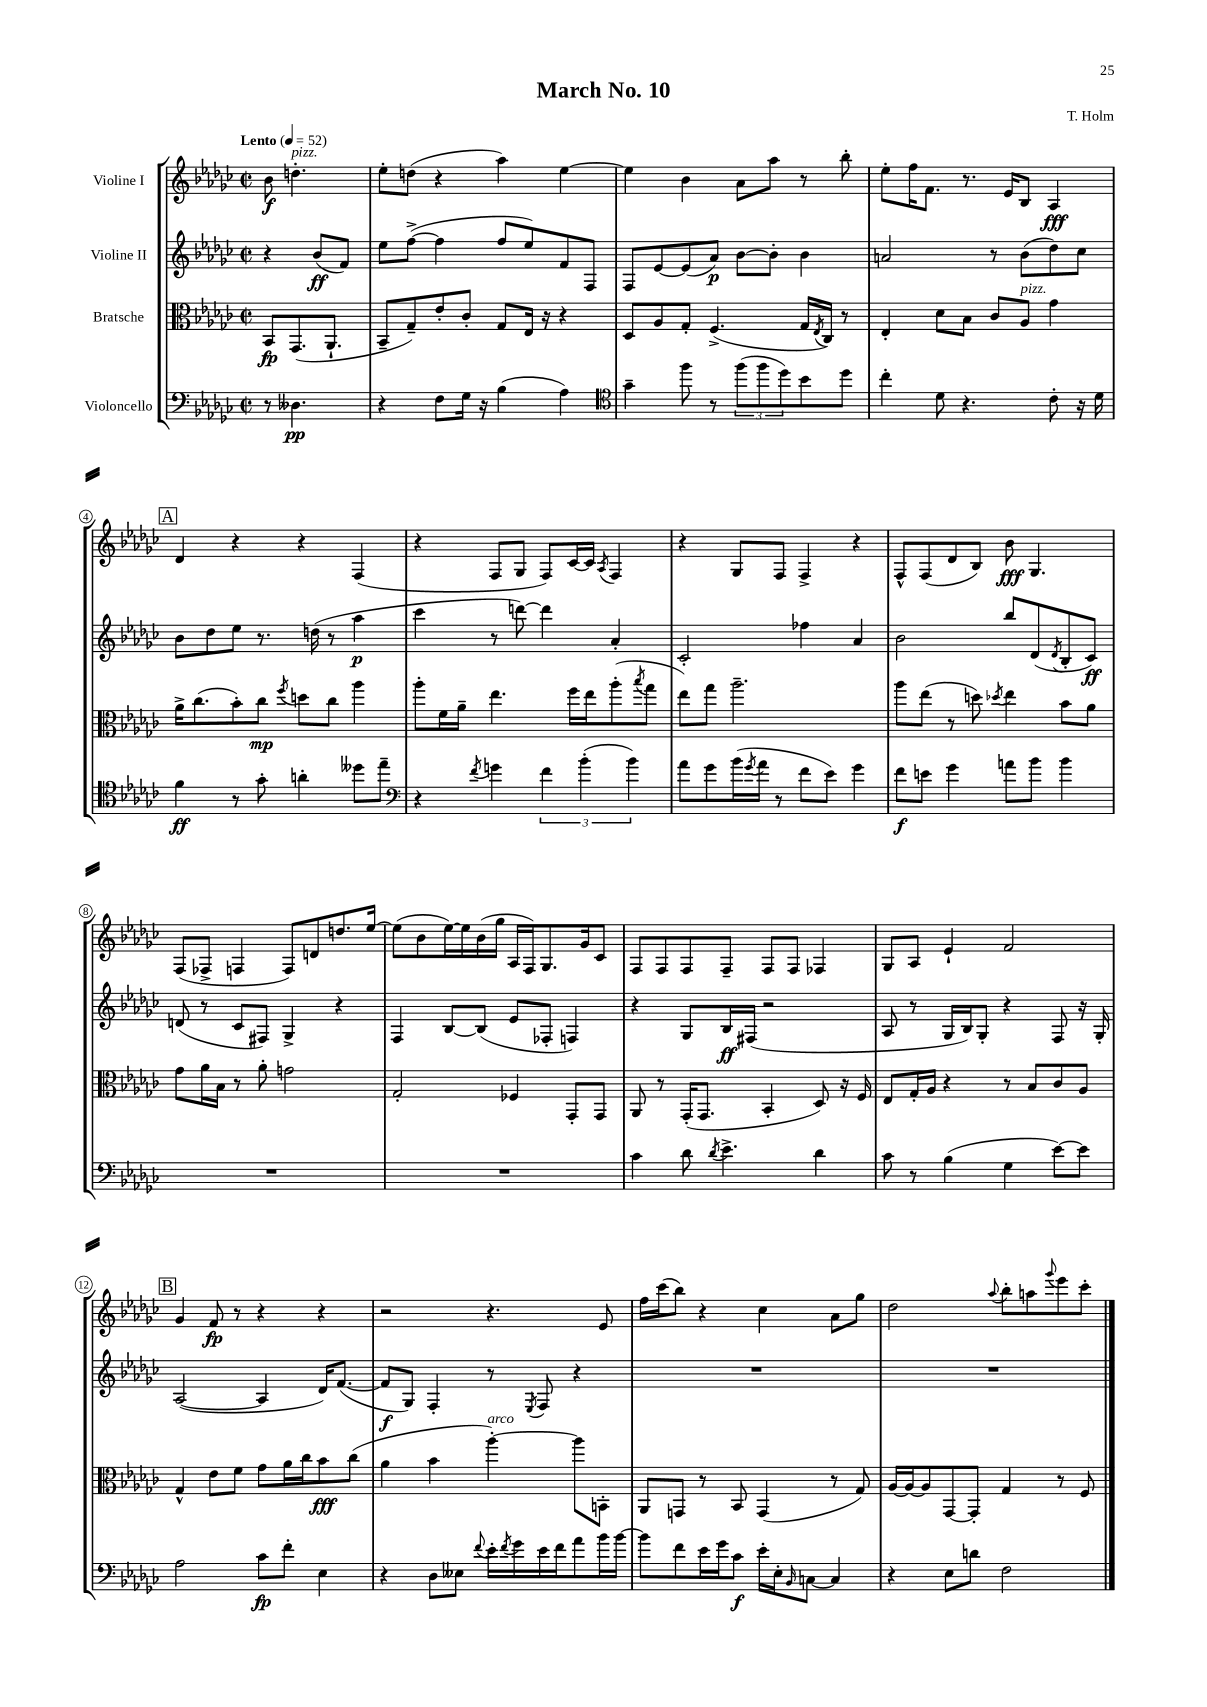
\header { title = "March No. 10" composer = "T. Holm" }
<<
\new StaffGroup <<
\new Staff = "s0" \with { instrumentName = "Violine I" } {
    \clef treble \key ges \major \defaultTimeSignature \time 2/2 \partial 2 \tempo "Lento" 4 = 52
    bes'8\f d''4.-.^\markup { \italic "pizz." } |
    ees''8-. d''8( r4 aes''4) ees''4~ |
    ees''4 bes'4 aes'8 aes''8 r8 bes''8-. |
    ees''8-. f''16 f'8. r8. ees'16 bes8 aes4\fff |
    \mark \markup { \box "A" } des'4 r4 r4 f4( |
    r4 f8 ges8 f8) ces'16~ ces'16 \acciaccatura { aes8 } f4 |
    r4 ges8 f8 f4-> r4 |
    f8-^ f8( des'8 bes8) bes'8\fff ges4. |
    f8( fes8-> f4 f8) d'8 d''8. ees''16~ |
    ees''8( bes'8 ees''16~) ees''16 bes'16( ges''16 aes16 f16) ges8. ges'16 ces'8 |
    f8 f8 f8 f8-- f8 f8 fes4 |
    ges8 aes8 ees'4-! f'2 |
    \mark \markup { \box "B" } ges'4 f'8\fp r8 r4 r4 |
    r2 r4. ees'8 |
    f''16 ces'''16( bes''8) r4 ces''4 aes'8 ges''8 |
    des''2 \appoggiatura { aes''8 } bes''8-. a''8 \appoggiatura { ges'''8 } ees'''8 ces'''8-. \bar "|." |
}
\new Staff = "s1" \with { instrumentName = "Violine II" } {
    \clef treble \key ges \major \defaultTimeSignature \time 2/2 \partial 2
    r4 bes'8\ff( f'8) |
    ees''8 f''8~->( f''4 f''8 ees''8) f'8 f8 |
    f8 ees'8~ ees'8( aes'8\p) bes'8~ bes'8-. bes'4 |
    a'2 r8 bes'8( des''8) ces''8 |
    \mark \markup { \box "A" } bes'8 des''8 ees''8 r8. d''16( r8 aes''4\p |
    ces'''4 r8 d'''8~) d'''4 aes'4-. |
    ces'2-. fes''4 aes'4 |
    bes'2 bes''8 des'8( \acciaccatura { des'8 } bes8-. ces'8\ff) |
    d'8( r8 ces'8 fis8) ges4-> r4 |
    f4 bes8~ bes8( ees'8 fes8-. f4) |
    r4 ges8 bes16\ff fis16( r2 |
    aes8 r8 ges16 bes16) ges8-. r4 f8 r16 ges16-. |
    \mark \markup { \box "B" } aes2~( aes4 des'16) f'8.~( |
    f'8\f ges8) f4-. r8 \acciaccatura { ees8 } f8 r4 |
    R1 |
    R1 \bar "|." |
}
\new Staff = "s2" \with { instrumentName = "Bratsche" } {
    \clef alto \key ges \major \defaultTimeSignature \time 2/2 \partial 2
    bes,8\fp ges,8.( aes,8.-! |
    bes,8-- ges8--) ees'8-. ces'8-. ges8 ees16 r16 r4 |
    des8 aes8 ges8-. f4.->( ges16 \acciaccatura { ees8 } ces16) r8 |
    ees4-. des'8 bes8 ces'8 aes8^\markup { \italic "pizz." } ges'4 |
    \mark \markup { \box "A" } aes'16-> ces''8.( bes'8-.) ces''8\mp \acciaccatura { f''8 } d''8 ces''8 aes''4 |
    aes''8-. f'16 aes'16-- ees''4. f''16 ees''16 aes''8-.( \acciaccatura { bes''8 } ges''8 |
    ees''8) ges''8 aes''2.-- |
    aes''8 ees''8( r8 d''8) \acciaccatura { des''8 } ees''4 bes'8 aes'8 |
    ges'8 aes'16 bes16 r8 aes'8-. g'2 |
    ges2-. fes4 ges,8-. ges,8 |
    aes,8 r8 ges,16-.( ges,8. bes,4-. des8) r16 f16 |
    ees8 ges16-. aes16 r4 r8 bes8 ces'8 aes8 |
    \mark \markup { \box "B" } ges4-^ ees'8 f'8 ges'8 aes'16 ces''16 bes'8\fff ces''8( |
    aes'4 bes'4 aes''4~-.^\markup { \italic "arco" }) aes''8 b,8-. |
    aes,8 g,8 r8 bes,8 g,4( r8 ges8) |
    aes16~ aes16~ aes8 ges,8~ ges,8-. ges4 r8 f8 \bar "|." |
}
\new Staff = "s3" \with { instrumentName = "Violoncello" } {
    \clef bass \key ges \major \defaultTimeSignature \time 2/2 \partial 2
    r8 deses4.\pp |
    r4 f8 ges16 r16 bes4( aes4) |
    \clef tenor ges'4-- f''8 r8 \tuplet 3/2 { f''8( f''8 des''8) } bes'8 des''8 |
    ces''4-. des'8 r4. ces'8-. r16 des'16 |
    \mark \markup { \box "A" } f'4\ff r8 ges'8-. a'4-. deses''8 ees''8-- |
    \clef bass r4 \acciaccatura { f'8 } g'4 \tuplet 3/2 { f'4 bes'4-.( bes'4) } |
    aes'8 ges'8 bes'16( \acciaccatura { ges'8 } aes'16 r8 f'8 ees'8) ges'4 |
    f'8\f e'8 ges'4 a'8 bes'8 bes'4 |
    R1 |
    R1 |
    ces'4 des'8 \acciaccatura { des'8 } ees'4.-> des'4 |
    ces'8 r8 bes4( ges4 ees'8~) ees'8 |
    \mark \markup { \box "B" } aes2 ces'8\fp f'8-. ees4 |
    r4 des8 eeses8 \appoggiatura { f'8 } ees'16-. \acciaccatura { f'8 } ges'16 ees'16 f'16 aes'8 bes'16 bes'16~ |
    bes'8 f'8 ees'16 ges'16 ces'8\f ees'16-. ees16-. \grace { bes,16 } c8~ c4 |
    r4 ees8 d'8 f2 \bar "|." |
}
>>
>>
\layout { \context { \Score \override BarNumber.stencil = #(make-stencil-circler 0.1 0.3 ly:text-interface::print) } }
